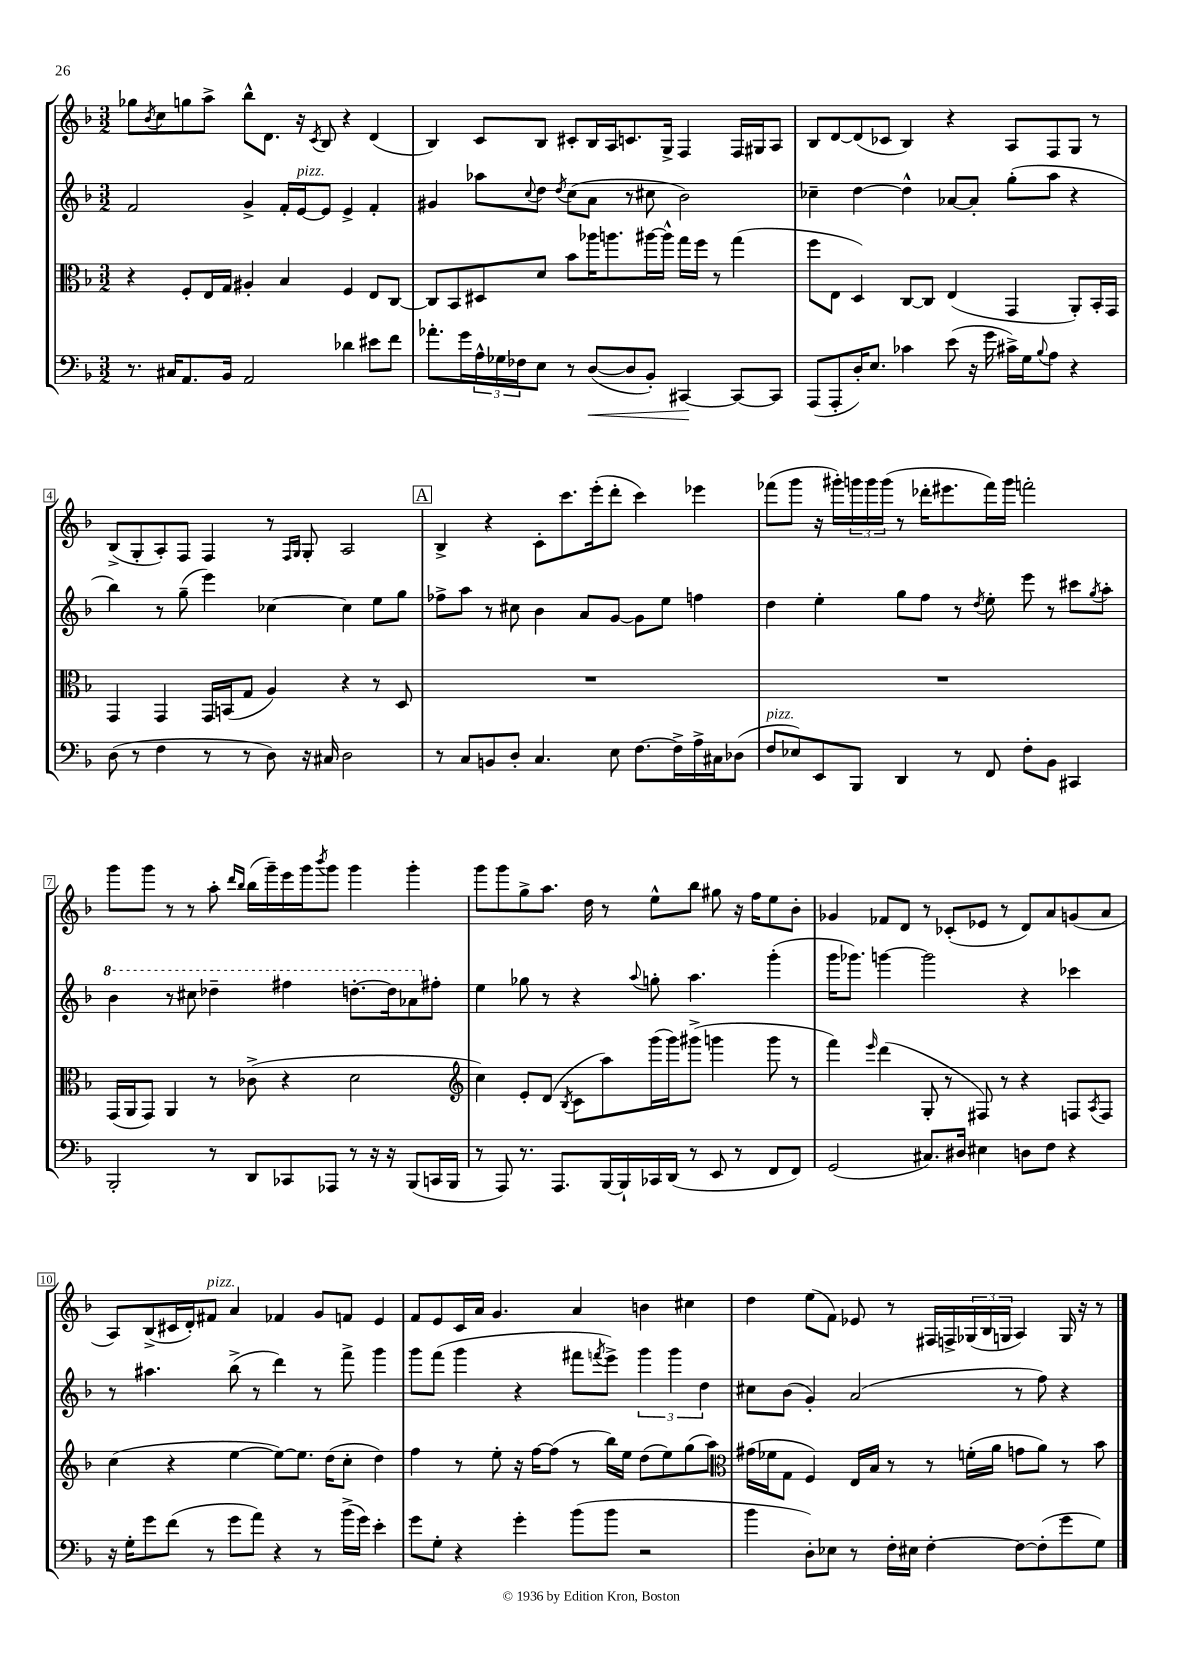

**kern	**kern	**kern	**kern
*staff4	*staff3	*staff2	*staff1
*clefF4	*clefC3	*clefG2	*clefG2
*k[b-]	*k[b-]	*k[b-]	*k[b-]
*M3/2	*M3/2	*M3/2	*M3/2
8.r	4r	2f	8gg-
.	.	.	8qb-
.	.	.	8cc
16C#	.	.	.
8.AA	8F'	.	8gg
.	16E	.	8aa^
16BB-	16G	.	.
2AA	4A#'	4g^	8bb-^^
.	.	.	8.d
.	4B-	16f'	.
.	.	[16e	16r
.	.	.	8qc
.	.	8e]	8B-
4d-	4F	4e^	4r
8e#	8E	4f'	(4d
8f	[8C	.	.
=	=	=	=
8.a-'	8C]	4g#	4B-)
.	8BB-	.	.
16g	.	.	.
24A^^	8D#	8aa-	8c
24G-	.	.	.
24F-	.	.	.
.	.	8qqcc	.
8E	8d	8dd	8B-
.	.	8qdd	.
8r	8b-	(8cc	8c#'
([8D	16aa-	8a	16B-
.	8.aa	.	16A
8D]	.	8r	8.c
8BB-')	[16aa#	8cc#	.
.	16aa#^^]	.	16G^
[4CC#	16gg	2b-)	4F
.	16ff	.	.
.	8r	.	.
8CC#_	(4gg	.	16F
.	.	.	16G#
8CC#]	.	.	8A
=	=	=	=
(8AAA	8ff	4cc-~	8B-
8AAA'	8E	.	[8d
16D')	4D)	[4dd	(8d]
8.E	.	.	.
.	.	.	8c-
4c-	[8C	4dd^^]	4B-)
.	8C]	.	.
(8e	(4E	[8a-	4r
16r	.	8a-']	.
16g	.	.	.
16c#^)	4GG	(8gg'	8A
16G	.	.	.
8qqB-	.	.	.
8A	.	8aa	8F
4r	8AA')	4r	8G
.	16BB-'	.	8r
.	16GG	.	.
=	=	=	=
(8D	4GG	4bb-)	(8B-^
8r	.	.	8G'
4F	4GG	8r	8A')
.	.	(8gg~	8F
8r	16GG	4eee)	4F
.	(16BB	.	.
8r	8G	.	.
8D)	4A)	[4cc-	8r
.	.	.	16qqF
.	.	.	16qqG
16r	.	.	8G'
16C#	.	.	.
2D	4r	4cc-]	2A
.	8r	8ee	.
.	8D	8gg	.
=	=	=	=
8r	1.r	8ff-^	4B-^
8C	.	8aa	.
8BB	.	8r	4r
8D'	.	8cc#	.
4.C	.	4b-	8c'
.	.	.	8.ccc
.	.	8a	.
.	.	.	(16eee'
8E	.	[8g	8ddd'
[8.F	.	8g]	4ccc)
.	.	8ee	.
16F^]	.	.	.
16A^	.	4ff	4eee-
16C#	.	.	.
(8D-	.	.	.
=	=	=	=
8F	1.r	4dd	(8fff-
8E-)	.	.	8ggg
8EE	.	4ee'	16r
.	.	.	16ggg#')
8BBB-	.	.	24ggg
.	.	.	24ggg
.	.	.	(24ggg
4DD	.	8gg	8r
.	.	8ff	16ddd-'
.	.	.	8.eee#
8r	.	8r	.
.	.	8qdd	.
8FF	.	8ee'	16fff-)
.	.	.	16ggg
8F'	.	8eee	2fff'
8BB-	.	8r	.
4CC#	.	8ccc#	.
.	.	8qgg	.
.	.	8aa'	.
=	=	=	=
2BBB-'	(16GG	4bb-	8ggg
.	16AA	.	.
.	8GG)	.	8ggg
.	4AA	8r	8r
.	.	8ccc#	8r
8r	8r	4ddd-~	8aa'
.	.	.	16qqddd
.	.	.	16qqbb-
8DD	(8c-^	.	(16bb-
.	.	.	16ggg~)
8CC-	4r	4fff#	16eee
.	.	.	16ggg
.	.	.	8qbbb-
8AAA-	.	.	8ggg
8r	2d	[8.ddd'	4ggg
16r	.	.	.
16r	.	16ddd]	.
(8BBB-	.	8aa-	4ggg'
16CC	.	8ff#'	.
16BBB-	.	.	.
=	=	=	=
*	*clefG2	*	*
8r	4cc)	4ee	8ggg
8AAA)	.	.	8ggg
8.r	8e'	8gg-	8gg^
.	(8d	8r	8.aa
8.AAA	.	.	.
.	8qB-	.	.
.	8c	4r	.
.	.	.	16dd
[16BBB-	8aa)	.	8r
16BBB-`]	.	.	.
.	.	8qqaa	.
16CC-	(16ggg	8gg'	8ee^^
(16DD	16ggg)	.	.
8r	(8ggg#^	4.aa	8bb-
8EE	4ggg	.	8gg#
8r	.	.	16r
.	.	.	16ff
8FF	8ggg	(4ggg'	8ee
8FF)	8r	.	8b-'
=	=	=	=
(2GG	4fff)	16ggg	4g-
.	.	8.ggg-)	.
.	16qqeee	.	.
.	(4ddd	[4ggg	8f-
.	.	.	8d
8.C#)	8G'	2ggg]	8r
.	8r	.	(8c-'
16D#	.	.	.
4E#	8F#)	.	8e-
.	8r	.	8r
8D	4r	4r	8d)
8F	.	.	8a
4r	8F	4ccc-	(8g
.	8qA	.	.
.	8F	.	8a
=	=	=	=
16r	(4cc	8r	8A)
16G'	.	.	.
8g	.	4.aa#	(8B-^
(8f	4r	.	16c#
.	.	.	16d')
8r	.	.	8f#
8g	[4ee	(8bb-^	4a
8a)	.	8r	.
4r	8ee_)	4ddd)	4f-
.	8.ee]	.	.
8r	.	8r	8g
.	(16dd	.	.
(16b-^	8cc'	8fff^	8f
16g)	.	.	.
4e'	4dd)	4ggg	4e
=	=	=	=
8g	4ff	8ggg	8f
8G'	.	(8fff	8e
4r	8r	4ggg	16c
.	.	.	16a
.	8ee'	.	4.g
4g'	16r	4r	.
.	[16ff	.	.
.	(8ff]	.	.
(8b-	8r	8fff#	4a
.	.	8qfff	.
8b-	16bb-)	8eee^)	.
.	16ee	.	.
2r	(8dd	6ggg	4b
.	8ee)	.	.
.	.	6ggg	.
.	(8gg	.	4cc#
.	.	6dd	.
.	8aa)	.	.
=	=	=	=
*	*clefC3	*	*
4b-	(16g#	8cc#	4dd
.	16f-	.	.
.	8G	(8b-	.
8D')	4F)	4g')	(8ee
8E-	.	.	8f)
8r	16E	(2a	8e-
.	16B-	.	.
16F'	8r	.	8r
16E#	.	.	.
[4F'	8r	.	16F#
.	.	.	16F^
.	(16f'	.	(24G-
.	.	.	24B-
.	16a	.	.
.	.	.	24G
8F_	8g	8r	4A)
(8F']	8a)	8ff)	.
8g	8r	4r	16G
.	.	.	16r
8G)	8b-	.	8r
==	==	==	==
*-	*-	*-	*-
